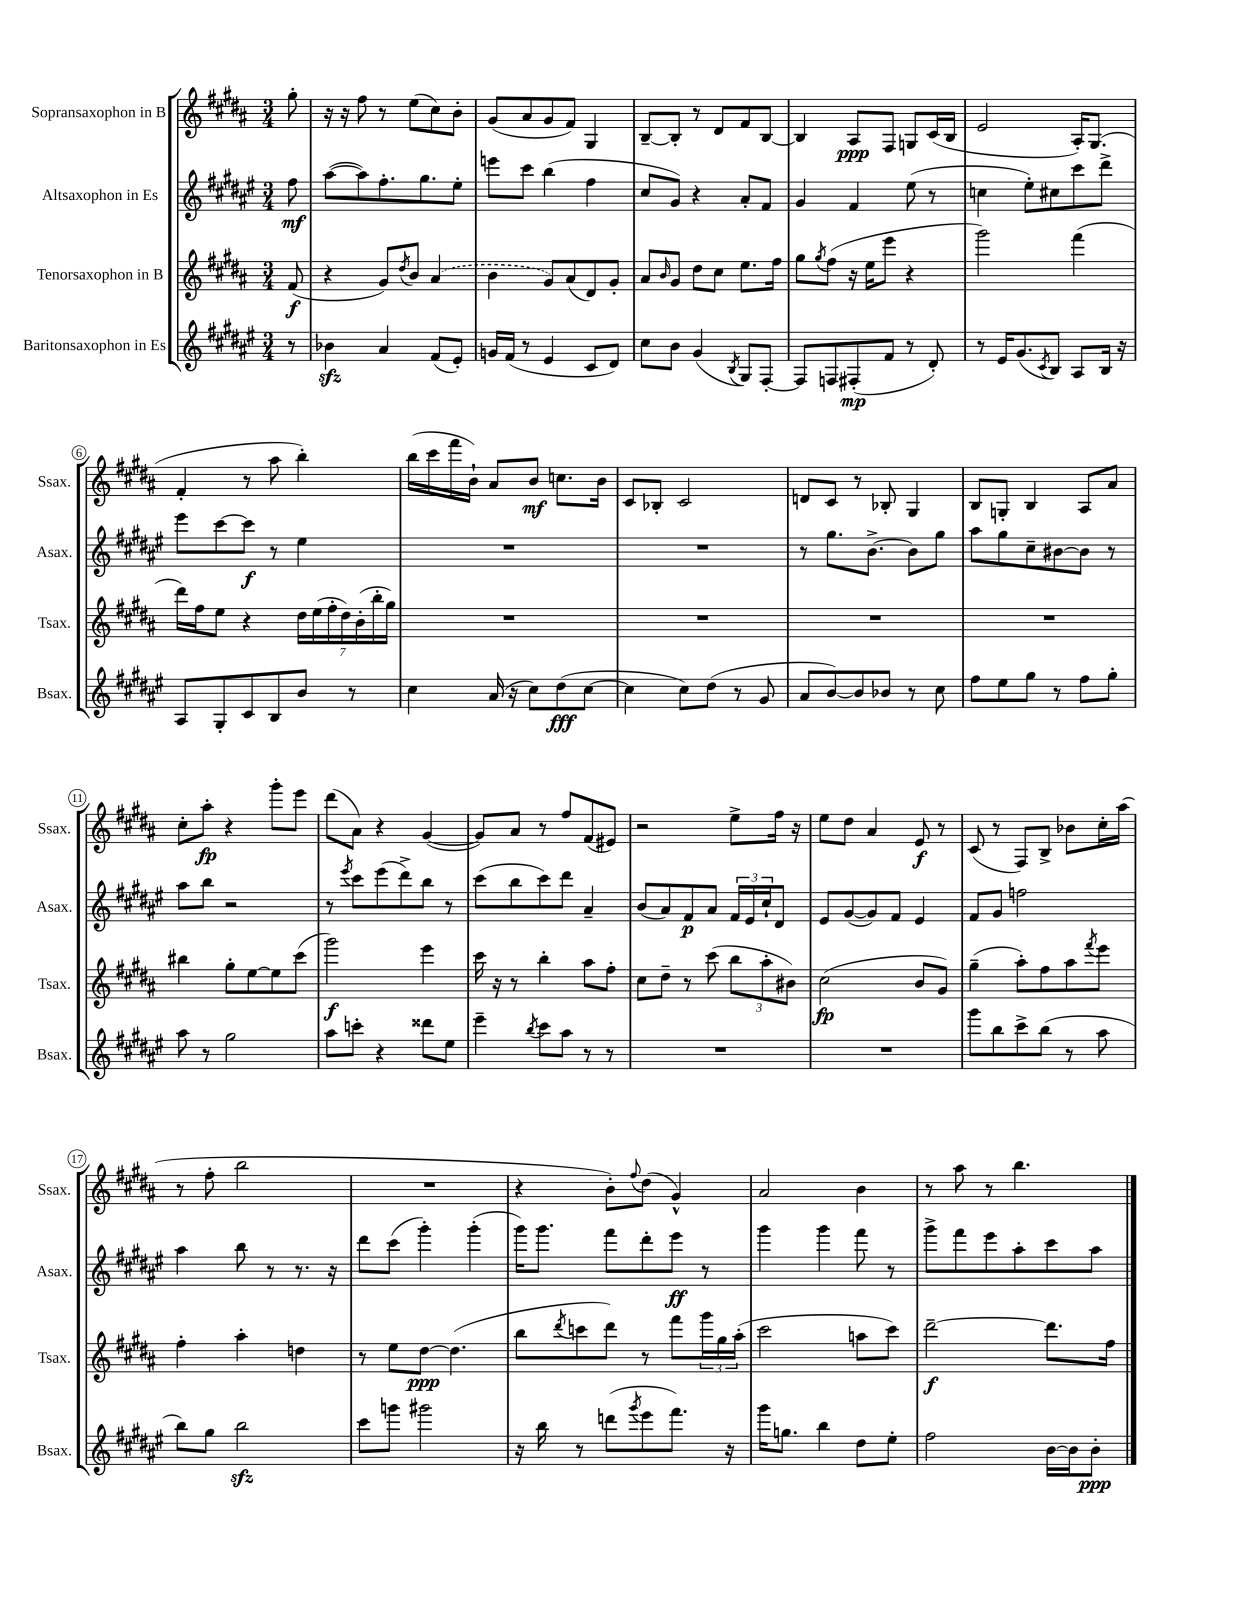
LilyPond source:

<<
\new StaffGroup <<
\new Staff = "s0" \with { instrumentName = "Sopransaxophon in B" shortInstrumentName = "Ssax." } {
    \clef treble \key b \major \numericTimeSignature \time 3/4 \partial 8
    gis''8-. |
    r16 r16 fis''8 r8 e''8( cis''8) b'8-. |
    gis'8( ais'8 gis'8 fis'8) gis4 |
    b8~-- b8-. r8 dis'8 fis'8 b8~ |
    b4 ais8\ppp fis8 g8 cis'16( b16 |
    e'2 ais16-.) gis8.( |
    fis'4-. r8 ais''8 b''4-.) |
    b''16( cis'''16 fis'''16 b'16-!) ais'8 b'8\mf c''8. b'16 |
    cis'8 bes8-. cis'2 |
    d'8 cis'8 r8 bes8-. gis4 |
    b8 g8-. b4 ais8 ais'8 |
    cis''8-. ais''8-.\fp r4 gis'''8-. e'''8 |
    dis'''8( ais'8) r4 gis'4~( |
    gis'8) ais'8 r8 fis''8 fis'8( eis'8) |
    r2 e''8-> fis''16 r16 |
    e''8 dis''8 ais'4 e'8\f r8 |
    cis'8( r8 fis8) b8-> bes'8 cis''16-. ais''16( |
    r8 fis''8-. b''2 |
    R2. |
    r4 b'8-.) \appoggiatura { fis''8 } dis''8( gis'4-^) |
    ais'2 b'4 |
    r8 ais''8 r8 b''4. \bar "|." |
}
\new Staff = "s1" \with { instrumentName = "Altsaxophon in Es" shortInstrumentName = "Asax." } {
    \clef treble \key fis \major \numericTimeSignature \time 3/4 \partial 8
    fis''8\mf |
    ais''8~( ais''8) fis''8.-. gis''8. eis''8-. |
    e'''8 cis'''8 b''4( fis''4 |
    cis''8 gis'8) r4 ais'8-. fis'8 |
    gis'4 fis'4 eis''8( r8 |
    c''4 eis''8-.) cis''8 cis'''8 dis'''8-> |
    eis'''8 cis'''8~ cis'''8\f r8 eis''4 |
    R2. |
    R2. |
    r8 gis''8. b'8.~-> b'8 gis''8 |
    ais''8 gis''8 cis''8-- bis'8~ bis'8 r8 |
    ais''8 b''8 r2 |
    r8 \acciaccatura { eis'''8 } cis'''8 eis'''8( dis'''8->) b''8 r8 |
    cis'''8( b''8 cis'''8) dis'''8 ais'4-- |
    b'8( ais'8) fis'8\p ais'8 \tuplet 3/2 { fis'16 eis'16 cis''16-! } dis'8 |
    eis'8 gis'8~( gis'8) fis'8 eis'4 |
    fis'8 gis'8 f''2 |
    ais''4 b''8 r8 r8. r16 |
    dis'''8 cis'''8( gis'''4-.) gis'''4-.( |
    gis'''16) gis'''8. fis'''8 dis'''8-. eis'''8\ff r8 |
    gis'''4 gis'''4 fis'''8 r8 |
    gis'''8-> fis'''8 eis'''8 ais''8-. cis'''8 ais''8 \bar "|." |
}
\new Staff = "s2" \with { instrumentName = "Tenorsaxophon in B" shortInstrumentName = "Tsax." } {
    \clef treble \key b \major \numericTimeSignature \time 3/4 \partial 8
    fis'8\f( |
    r4 gis'8) \acciaccatura { dis''8 } b'8 \once \slurDashed ais'4( |
    b'4 gis'8) ais'8( dis'8) gis'8-. |
    ais'8 \grace { b'16 } gis'8 dis''8 cis''8 e''8. fis''16 |
    gis''8 \acciaccatura { gis''8 } fis''8( r16 e''16 e'''8 r4 |
    gis'''2) fis'''4( |
    dis'''16) fis''16 e''8 r4 \tuplet 7/4 { dis''16 e''16( fis''16-. dis''16) b'16-.( b''16-. gis''16) } |
    R2. |
    R2. |
    R2. |
    R2. |
    bis''4 gis''8-. e''8~ e''8 cis'''8( |
    gis'''2\f) e'''4 |
    cis'''16 r16 r8 b''4-. ais''8 fis''8-. |
    cis''8 dis''8-- r8 cis'''8( \tuplet 3/2 { b''8 ais''8-. bis'8) } |
    cis''2\fp( b'8 gis'8) |
    gis''4--( ais''8-.) fis''8 ais''8 \acciaccatura { fis'''8 } e'''8 |
    fis''4-. ais''4-. d''4 |
    r8 e''8 dis''8~\ppp dis''4.( |
    b''8 \acciaccatura { dis'''8 } c'''8 dis'''8) r8 fis'''8 \tuplet 3/2 { gis'''16 gis''16 ais''16-.( } |
    cis'''2 a''8 cis'''8) |
    dis'''2~--\f dis'''8. fis''16 \bar "|." |
}
\new Staff = "s3" \with { instrumentName = "Baritonsaxophon in Es" shortInstrumentName = "Bsax." } {
    \clef treble \key fis \major \numericTimeSignature \time 3/4 \partial 8
    r8 |
    bes'4\sfz ais'4 fis'8( eis'8-.) |
    g'16 fis'16( r8 eis'4 cis'8 dis'8) |
    cis''8 b'8 gis'4( \acciaccatura { b8 } gis8) fis8~-. |
    fis8 f8 fis8-.\mp( fis'8 r8 dis'8-.) |
    r8 eis'16 gis'8.( \acciaccatura { cis'8 } b8) ais8 b16 r16 |
    ais8 gis8-. cis'8 b8 b'8 r8 |
    cis''4 ais'16( r16 cis''8) dis''8\fff( cis''8~ |
    cis''4 cis''8) dis''8( r8 gis'8 |
    ais'8 b'8~) b'8 bes'8 r8 cis''8 |
    fis''8 eis''8 gis''8 r8 fis''8 gis''8-. |
    ais''8 r8 gis''2 |
    ais''8 c'''8-. r4 disis'''8 eis''8 |
    eis'''4-- \acciaccatura { b''8 } cis'''8 ais''8 r8 r8 |
    R2. |
    R2. |
    gis'''8 b''8 cis'''8-> b''8( r8 ais''8 |
    b''8) gis''8 b''2\sfz |
    cis'''8 g'''8 gis'''2 |
    r16 b''16 r8 d'''8( \acciaccatura { gis'''8 } eis'''8 fis'''8.) r16 |
    gis'''16 g''8. b''4 dis''8 eis''8-. |
    fis''2 b'16~ b'16 b'8-.\ppp \bar "|." |
}
>>
>>
\layout { \context { \Score \override BarNumber.stencil = #(make-stencil-circler 0.1 0.3 ly:text-interface::print) } }
